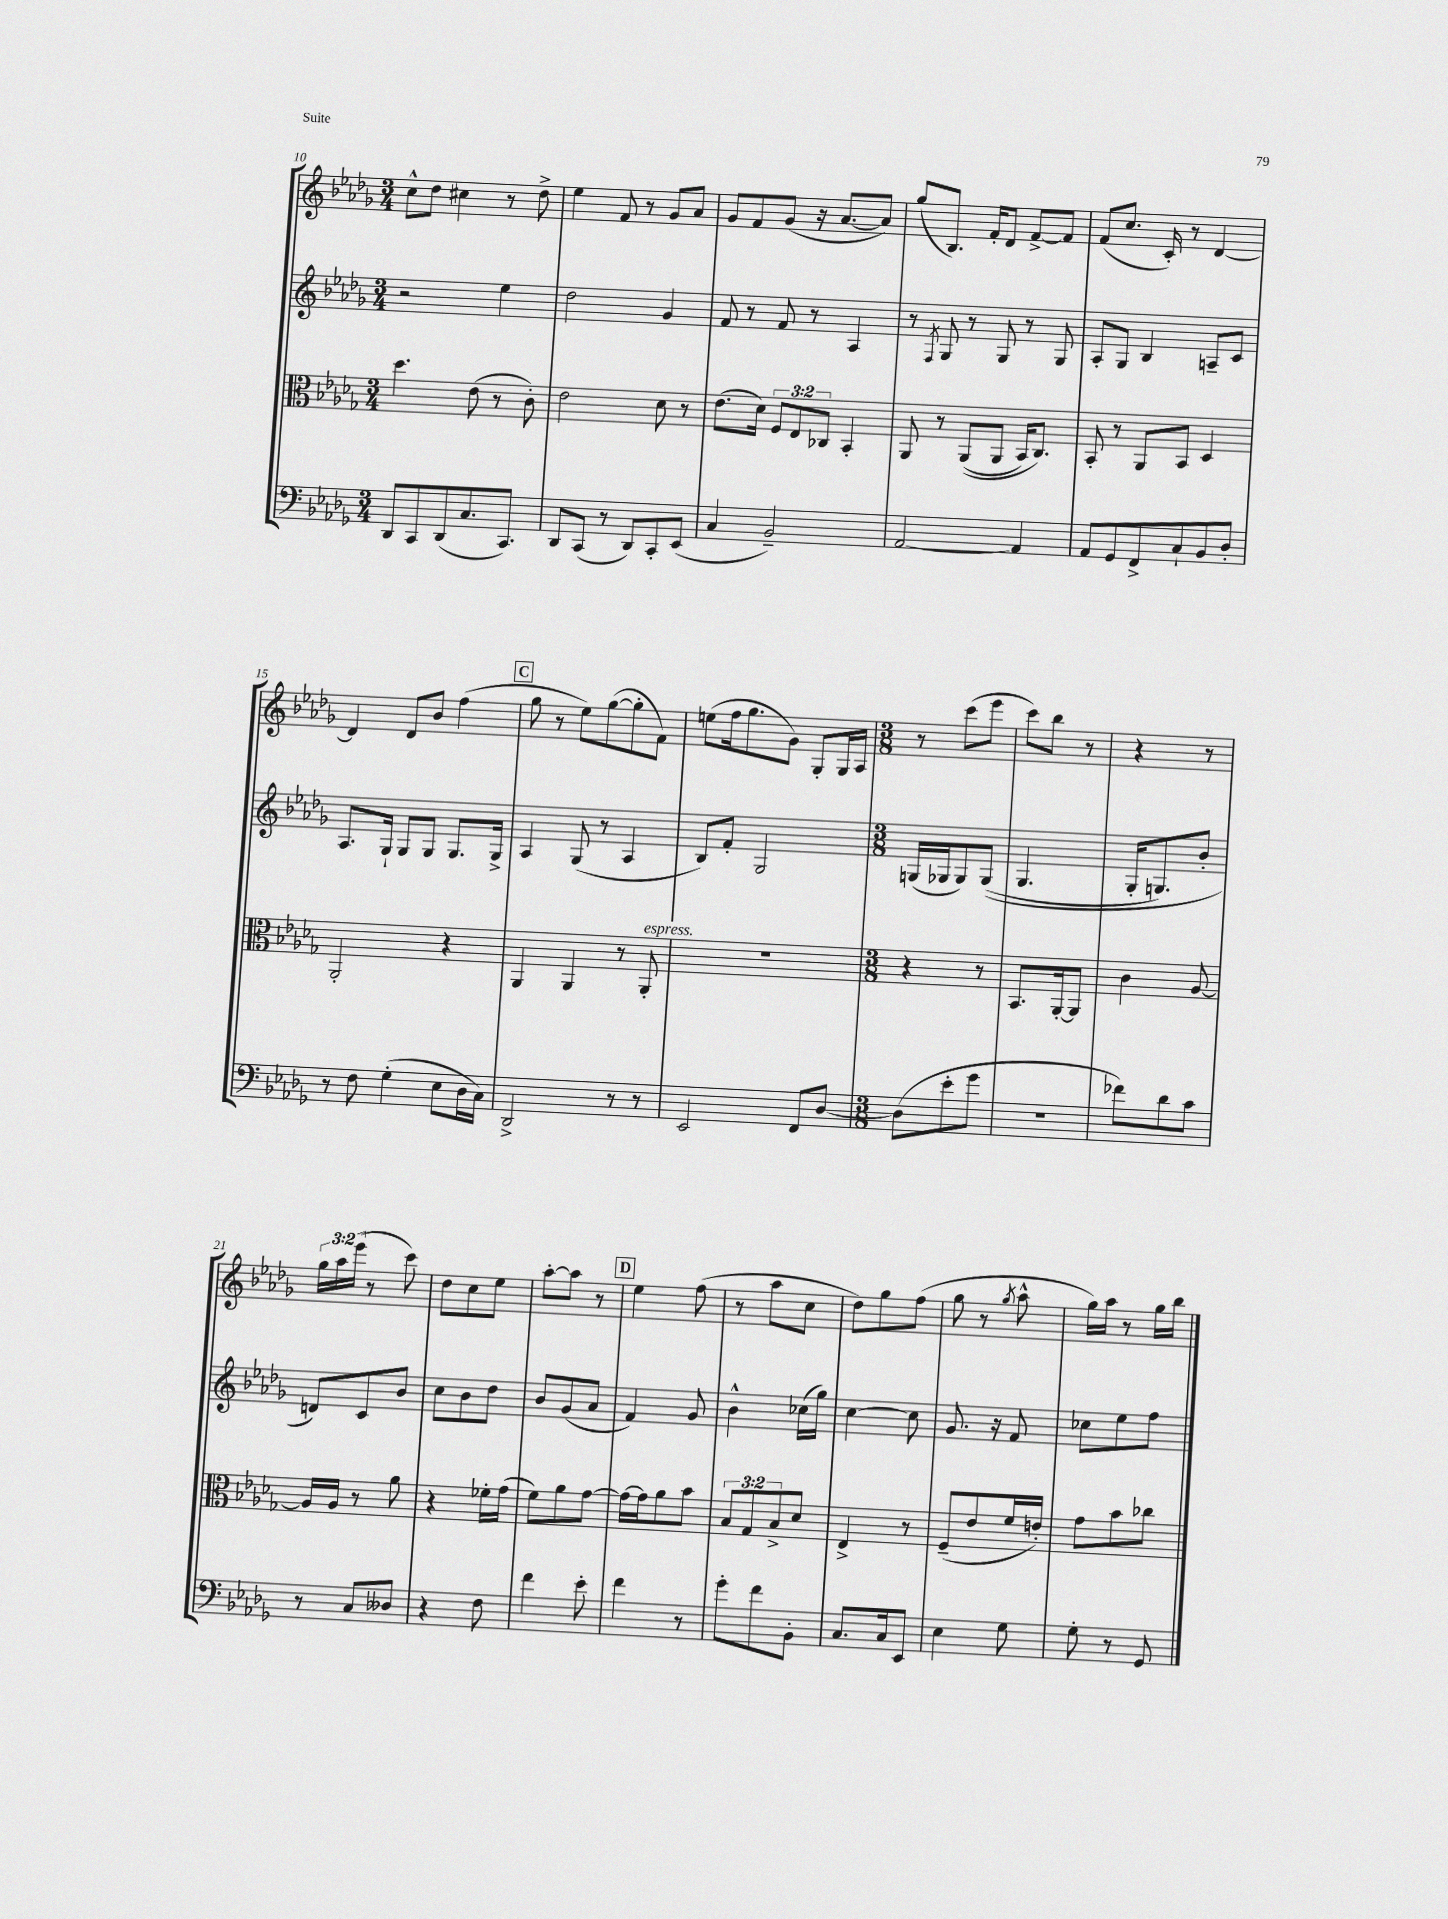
<<
\new StaffGroup <<
\new Staff = "s0" {
    \clef treble \key des \major \numericTimeSignature \time 3/4 \override Staff.TupletNumber.text = #tuplet-number::calc-fraction-text
    c''8-^ des''8 cis''4 r8 des''8-> |
    ees''4 f'8 r8 ges'8 aes'8 |
    ges'8 f'8 ges'8( r16 aes'8.~ aes'8) |
    ges''8( bes8.) f'16-. des'8 f'8~-> f'8 |
    f'8( c''8. c'16-.) r8 des'4~ |
    des'4 des'8 bes'8 f''4( |
    \mark \markup { \box "C" } ges''8 r8 ees''8) ges''8~( ges''8-. f'8) |
    e''8( f''16 ges''8. ges'8) ges8-. ges16 aes16 |
    \numericTimeSignature \time 3/8 r8 c'''8( ees'''8 |
    c'''8) bes''8 r8 |
    r4 r8 |
    \tuplet 3/2 { ges''16 aes''16 ees'''16( } r8 c'''8) |
    des''8 c''8 ees''8 |
    aes''8~-. aes''8 r8 |
    \mark \markup { \box "D" } ees''4 f''8( |
    r8 aes''8 c''8 |
    des''8) ges''8 f''8( |
    ges''8 r8 \acciaccatura { ges''8 } aes''8-^ |
    ges''16) aes''16 r8 ges''16 bes''16 \bar "|." |
}
\new Staff = "s1" {
    \clef treble \key des \major \numericTimeSignature \time 3/4
    r2 ees''4 |
    des''2 ges'4 |
    f'8 r8 f'8 r8 aes4 |
    r8 \acciaccatura { f8 } ges8 r8 ges8 r8 ges8 |
    aes8-. ges8 bes4 a8-- c'8 |
    aes8. ges16-! ges8 ges8 ges8. ges16-> |
    \mark \markup { \box "C" } aes4 ges8( r8 aes4 |
    bes8) f'8-. ges2 |
    \numericTimeSignature \time 3/8 g16( ges16 ges8) ges8(\( |
    ges4. |
    ges16-. g8.) bes'8-. |
    d'8\) c'8 bes'8 |
    c''8 bes'8 des''8 |
    bes'8 ges'8( aes'8 |
    \mark \markup { \box "D" } f'4) ges'8 |
    bes'4-^ ces''16( ges''16) |
    c''4~ c''8 |
    ges'8. r16 f'8 |
    ces''8 ees''8 f''8 \bar "|." |
}
\new Staff = "s2" {
    \clef alto \key des \major \numericTimeSignature \time 3/4 \override Staff.TupletNumber.text = #tuplet-number::calc-fraction-text
    des''4. ees'8( r8 c'8-.) |
    ees'2 des'8 r8 |
    ees'8.( des'16) \tuplet 3/2 { f8 ees8 ces8 } bes,4-. |
    aes,8 r8 aes,8(\( aes,8 bes,16) c8.\) |
    bes,8-. r8 aes,8 bes,8 des4 |
    aes,2-. r4 |
    \mark \markup { \box "C" } aes,4 aes,4 r8 aes,8-.^\markup { \italic "espress." } |
    R2. |
    \numericTimeSignature \time 3/8 r4 r8 |
    bes,8. aes,16~-. aes,8 |
    c'4 aes8~ |
    aes16 aes16 r8 aes'8 |
    r4 fes'16-. ges'16( |
    f'8) aes'8 ges'8~ |
    \mark \markup { \box "D" } ges'16~ ges'16 aes'8 bes'8 |
    \tuplet 3/2 { bes8 ges8 bes8-> } des'8 |
    ees4-> r8 |
    f8--( ees'8 f'16 e'16-.) |
    ges'8 bes'8 ces''8 \bar "|." |
}
\new Staff = "s3" {
    \clef bass \key des \major \numericTimeSignature \time 3/4
    des,8 c,8 des,8( c8. c,8.) |
    des,8 c,8( r8 des,8) c,8-. ees,8( |
    c4 bes,2--) |
    aes,2~ aes,4 |
    aes,8 ges,8 f,8-> c8-! bes,8 des8-. |
    r8 f8 ges4-.( ees8 des16 c16) |
    \mark \markup { \box "C" } des,2-> r8 r8 |
    ees,2 f,8 des8~ |
    \numericTimeSignature \time 3/8 des8( ees'8-. ges'8 |
    R4. |
    fes'8) des'8 c'8 |
    r8 c8 deses8 |
    r4 f8 |
    f'4 ees'8-. |
    \mark \markup { \box "D" } f'4 r8 |
    ges'8-. f'8 bes,8-. |
    c8. c16 ees,8 |
    ees4 ges8 |
    ges8-. r8 ges,8 \bar "|." |
}
>>
>>
\layout { \context { \Score currentBarNumber = #10 } }
